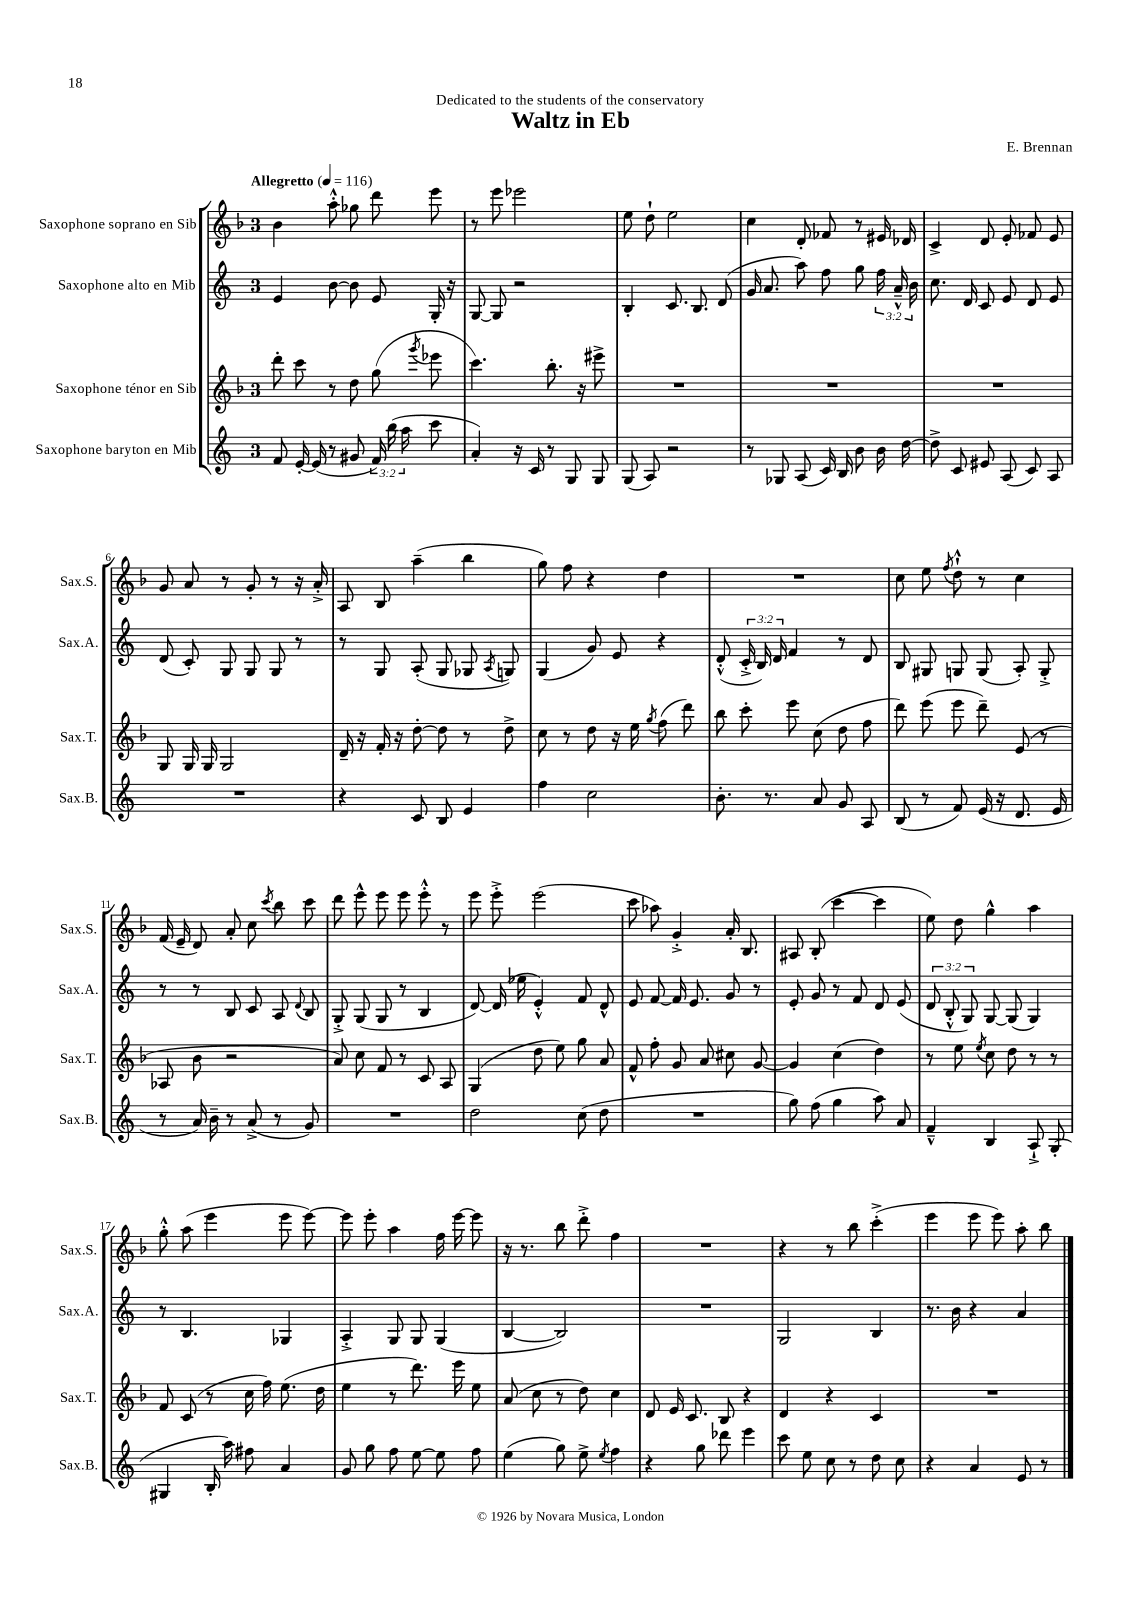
\header { title = "Waltz in Eb" composer = "E. Brennan" dedication = "Dedicated to the students of the conservatory" }
<<
\new StaffGroup <<
\new Staff = "s0" \with { instrumentName = "Saxophone soprano en Sib" shortInstrumentName = "Sax.S." } {
    \clef treble \key f \major \once \override Staff.TimeSignature.style = #'single-digit \time 3/4 \tempo "Allegretto" 4 = 116
    \autoBeamOff bes'4 a''8-.-^ ges''8 d'''8 e'''8 |
    r8 e'''8 ees'''2 |
    e''8 d''8-! e''2 |
    c''4 d'8-. fes'8 r8 eis'16 des'16 |
    c'4-> d'8 e'8-. fes'8 e'8 |
    g'8 a'8 r8 g'8-. r8 r16 a'16-.-> |
    a8 bes8 a''4--( bes''4 |
    g''8) f''8 r4 d''4 |
    R2. |
    c''8 e''8 \acciaccatura { f''8 } d''8-!-^ r8 c''4 |
    f'16( e'16-- d'8) a'8-. c''8 \acciaccatura { c'''8 } bes''8 c'''8 |
    d'''8 e'''8-^ e'''8 e'''8 e'''8-.-^ r8 |
    e'''8 e'''8-.-> e'''2( |
    c'''8 aes''8) g'4-.-> a'16-. bes8. |
    ais8 bes8-.( c'''4~ c'''4 |
    e''8) d''8 g''4-^ a''4 |
    g''8-.-^ a''8( e'''4 e'''8 e'''8~) |
    e'''8 e'''8-. a''4 f''16 e'''16~ e'''8 |
    r16 r8. bes''8 d'''8-.-> f''4 |
    R2. |
    r4 r8 bes''8 c'''4-.->( |
    e'''4 e'''8 e'''8) a''8-. bes''8 \bar "|." |
}
\new Staff = "s1" \with { instrumentName = "Saxophone alto en Mib" shortInstrumentName = "Sax.A." } {
    \clef treble \key c \major \once \override Staff.TimeSignature.style = #'single-digit \time 3/4 \override Staff.TupletNumber.text = #tuplet-number::calc-fraction-text
    \autoBeamOff e'4 b'8~ b'8 e'8 g16-. r16 |
    g8~ g8 r2 |
    b4-. c'8. b8. d'8( |
    g'16 a'8. a''8) f''8 g''8 \tuplet 3/2 { f''16 a'16---^ b'16 } |
    c''8. d'16 c'8 e'8 d'8 e'8 |
    d'8( c'8-.) g8 g8 g8 r8 |
    r8 g8 a8-.( g8 ges8 \acciaccatura { a8 } g8) |
    g4( g'8) e'8 r4 |
    d'8-.-^( \tuplet 3/2 { c'16-.-> b16) d'16 } f'4 r8 d'8 |
    b8 gis8 g8 g8( a8-.) g8-.-> |
    r8 r8 b8 c'8 a8 \appoggiatura { d'8 } b8 |
    g8-.-> g8( g8 r8 b4 |
    d'8~) d'16( ees''16 e'4-.-^) f'8 d'8-^ |
    e'8 f'8~ f'16 e'8. g'8 r8 |
    e'8-. g'8 r8 f'8 d'8 e'8( |
    \tuplet 3/2 { d'8 b8-.-^ g8) } g8~ g8( g4) |
    r8 b4. ges4 |
    a4-.-> g8 g8 g4( |
    b4~ b2) |
    R2. |
    g2 b4 |
    r8. b'16 r4 a'4 \bar "|." |
}
\new Staff = "s2" \with { instrumentName = "Saxophone ténor en Sib" shortInstrumentName = "Sax.T." } {
    \clef treble \key f \major \once \override Staff.TimeSignature.style = #'single-digit \time 3/4
    \autoBeamOff d'''8-. c'''8 r8 d''8 g''8( \acciaccatura { g'''8 } ees'''8 |
    c'''4.) bes''8.-. r16 eis'''8-> |
    R2. |
    R2. |
    R2. |
    g8 g16 g16 g2 |
    d'16-- r16 f'16-. r16 d''8~-. d''8 r8 d''8-> |
    c''8 r8 d''8 r16 e''16 \acciaccatura { g''8 } f''8( d'''8) |
    bes''8 c'''8-. e'''8 c''8( d''8 f''8 |
    d'''8) e'''8( e'''8 d'''8--) e'8( r8 |
    aes8 bes'8 r2 |
    a'8) c''8 f'8 r8 c'8 a8 |
    g4( d''8 e''8) g''8 a'8 |
    f'8-^ f''8-. g'8 a'8 cis''8 g'8~ |
    g'4 c''4( d''4) |
    r8 e''8 \acciaccatura { e''8 } c''8 d''8 r8 r8 |
    f'8 c'8( r8 c''16 f''16) e''8.( d''16 |
    e''4 r8 d'''8.) e'''16 e''8 |
    a'8( c''8 r8 d''8) c''4 |
    d'8 e'16 c'8. bes8 r4 |
    d'4 r4 c'4 |
    R2. \bar "|." |
}
\new Staff = "s3" \with { instrumentName = "Saxophone baryton en Mib" shortInstrumentName = "Sax.B." } {
    \clef treble \key c \major \once \override Staff.TimeSignature.style = #'single-digit \time 3/4 \override Staff.TupletNumber.text = #tuplet-number::calc-fraction-text
    \autoBeamOff f'8 e'16~-. e'16( r8 gis'8 \tuplet 3/2 { f'16) b''16( a''16 } c'''8 |
    a'4-.) r16 c'16 r8 g8 g8 |
    g8( a8) r2 |
    r8 ges8 a8( c'16) b16 b'8 b'16 d''16~ |
    d''8-> c'8 eis'8 a8( c'8) a8 |
    R2. |
    r4 c'8 b8 e'4 |
    f''4 c''2 |
    b'8.-. r8. a'8 g'8 a8 |
    b8( r8 f'8) e'16( r16 d'8. e'16 |
    r8 a'16) b'16-- r8 a'8->( r8 g'8) |
    R2. |
    d''2 c''8( d''8 |
    R2. |
    g''8) f''8( g''4 a''8) a'8 |
    f'4---^ b4 a8-!-> g8-.( |
    gis4 b16-. a''16) fis''8 a'4 |
    g'8 g''8 f''8 e''8~ e''8 f''8 |
    e''4( g''8) e''8-> \acciaccatura { e''8 } f''4 |
    r4 g''8 des'''8 e'''4 |
    c'''8 e''8 c''8 r8 d''8 c''8 |
    r4 a'4 e'8 r8 \bar "|." |
}
>>
>>
